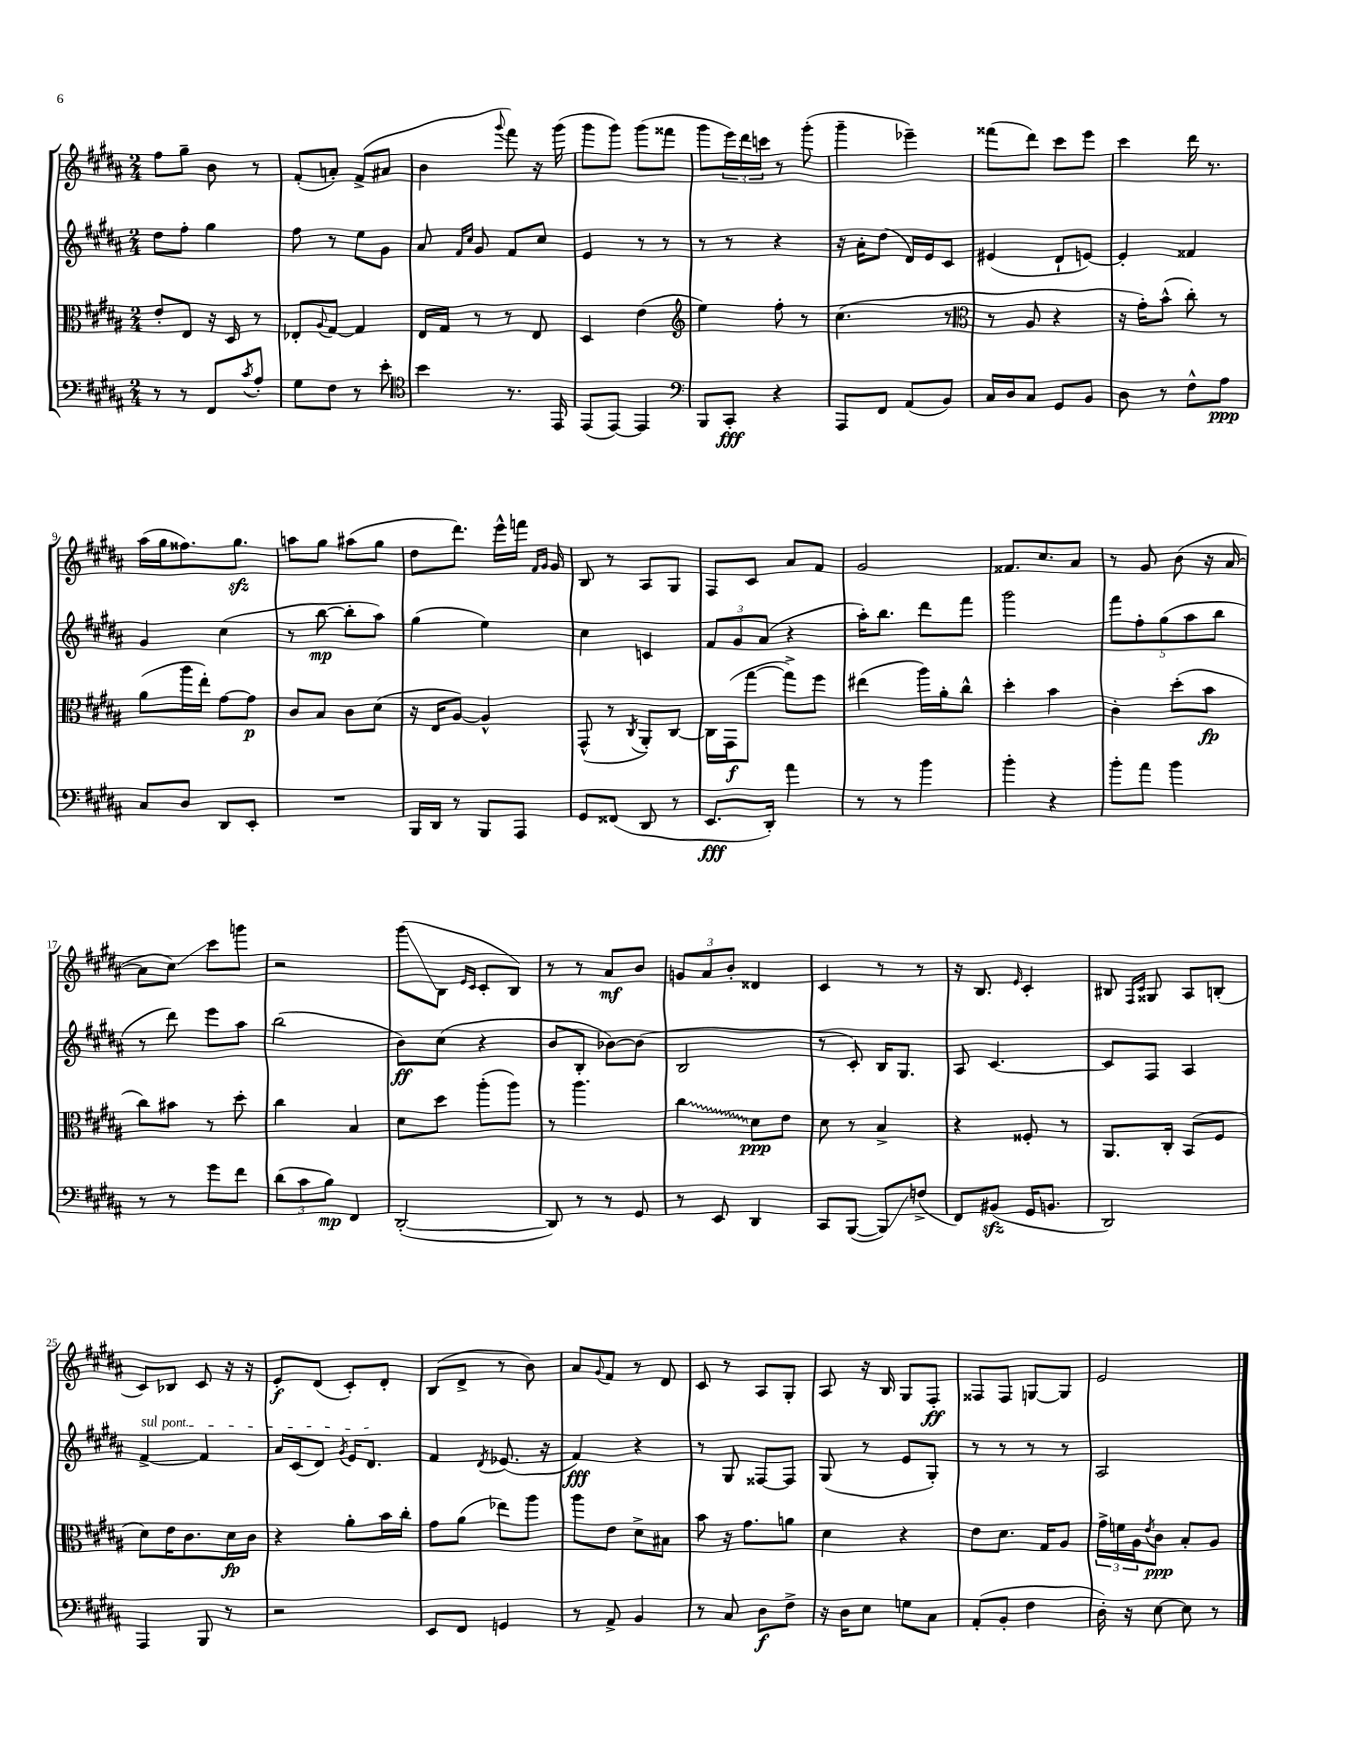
<<
\new StaffGroup <<
\new Staff = "s0" {
    \clef treble \key b \major \numericTimeSignature \time 2/4
    fis''8 gis''8-- b'8 r8 |
    fis'8-.( a'8-.) fis'8->( ais'8 |
    b'4 \appoggiatura { gis'''8 } fis'''8) r16 gis'''16( |
    gis'''8 gis'''8) gis'''8( fisis'''8 |
    gis'''8 \tuplet 3/2 { e'''16) dis'''16 c'''16 } r8 gis'''8-.( |
    gis'''4-- ees'''4--) |
    fisis'''8( dis'''8) cis'''8 e'''8 |
    cis'''4 dis'''16 r8. |
    ais''16( gis''16 fisis''8.) gis''8.\sfz |
    a''8 gis''8 ais''8( gis''8 |
    dis''8 dis'''8.) e'''16-^ f'''16 \grace { fis'16 gis'16 } gis'16 |
    b8 r8 ais8 gis8 |
    fis8 cis'8 ais'8 fis'8 |
    gis'2 |
    fisis'8. cis''8. ais'8 |
    r8 gis'8 b'8( r16 ais'16~ |
    ais'8 cis''8\glissando) cis'''8 g'''8 |
    r2 |
    gis'''8\glissando( b8 \grace { e'16 cis'16 } cis'8-. b8) |
    r8 r8 ais'8\mf b'8 |
    \tuplet 3/2 { g'8 ais'8 b'8-. } disis'4 |
    cis'4 r8 r8 |
    r16 b8. \grace { e'16 } cis'4-. |
    bis8 \grace { fis16 cis'16 } gisis8 ais8 b8-.( |
    cis'8) bes8 cis'8 r16 r16 |
    e'8-.\f dis'8( cis'8-.) dis'8-. |
    b8( dis'8-> r8 b'8) |
    ais'8 \appoggiatura { gis'8 } fis'8 r8 dis'8 |
    cis'8 r8 ais8 gis8-. |
    ais8 r16 b16 gis8 fis8-.\ff |
    fisis8 fisis8 g8~ g8 |
    e'2 \bar "|." |
}
\new Staff = "s1" {
    \clef treble \key b \major \numericTimeSignature \time 2/4
    dis''8 fis''8-. gis''4 |
    fis''8 r8 e''8 gis'8 |
    ais'8 \grace { fis'16 cis''16 } gis'8 fis'8 cis''8 |
    e'4 r8 r8 |
    r8 r8 r4 |
    r16 ais'16-. dis''8( dis'16) e'16 cis'8 |
    eis'4( dis'8-! e'8~) |
    e'4-. fisis'4 |
    gis'4 cis''4( |
    r8 b''8~\mp b''8-. ais''8) |
    gis''4( e''4) |
    cis''4 c'4 |
    \tuplet 3/2 { fis'8 gis'8 ais'8( } r4 |
    ais''16-.) b''8. dis'''8 fis'''8 |
    gis'''2 |
    \tuplet 5/4 { fis'''8 fis''8-. gis''8( ais''8 b''8 } |
    r8 dis'''8) e'''8 ais''8 |
    b''2( |
    b'8\ff) cis''8( r4 |
    b'8 b8-. bes'8~) bes'8( |
    b2 |
    r8 cis'8-.) b16 gis8. |
    ais8 cis'4.~ |
    cis'8 fis8 ais4 |
    \once \override TextSpanner.bound-details.left.text = \markup { \italic "sul pont." } fis'4~->\startTextSpan fis'4 |
    ais'16 cis'16( dis'8) \acciaccatura { gis'8 } e'16 dis'8.\stopTextSpan |
    fis'4 \acciaccatura { dis'8 } ees'8.( r16 |
    fis'4\fff) r4 |
    r8 gis8 fisis8~ fisis8 |
    gis8( r8 e'8 gis8-.) |
    r8 r8 r8 r8 |
    ais2 \bar "|." |
}
\new Staff = "s2" {
    \clef alto \key b \major \numericTimeSignature \time 2/4
    e'8-. e8 r16 dis16 r8 |
    ees8-. \appoggiatura { ais8 } gis8~ gis4 |
    e16 gis16 r8 r8 e8 |
    dis4 e'4( |
    \clef treble e''4) fis''8-. r8 |
    cis''4.( r8 |
    \clef alto r8 ais8 r4 |
    r16 gis'16-.) b'8-^( cis''8-.) r8 |
    ais'8( ais''16 e''16-.) gis'8~ gis'8\p |
    cis'8 b8 cis'8 dis'8( |
    r16 e16 ais8~) ais4-^ |
    gis,8-^( r8 \acciaccatura { cis8 } ais,8-.) cis8~ |
    cis16 gis,16\f( gis''8~ gis''8->) fis''8 |
    eis''4( ais''16) ais'16-. cis''8-^ |
    dis''4-. b'4 |
    cis'4-. dis''8-.( b'8\fp |
    cis''8) bis'8 r8 dis''8-. |
    cis''4 b4 |
    dis'8 dis''8 ais''8-.( ais''8) |
    r8 ais''4. |
    \once \override Glissando.style = #'zigzag cis''4\glissando dis'8\ppp e'8 |
    dis'8 r8 b4-> |
    r4 fisis8-. r8 |
    ais,8. cis16-. b,8( fis8 |
    dis'8) e'16 cis'8. dis'16\fp cis'16 |
    r4 ais'8-. b'16 cis''16-. |
    gis'8 ais'8( ees''8) ais''8 |
    ais''8 e'8 dis'8-> bis8 |
    b'8 r16 gis'8. a'8 |
    dis'4 r4 |
    e'8 dis'8. gis16 ais8 |
    \tuplet 3/2 { gis'16-> f'16 ais16 } \acciaccatura { e'8 } cis'8\ppp b8-. ais8 \bar "|." |
}
\new Staff = "s3" {
    \clef bass \key b \major \numericTimeSignature \time 2/4
    r8 r8 fis,8 \acciaccatura { cis'8 } ais8-. |
    gis8 fis8 r8 e'8-. |
    \clef tenor b'4 r8. e,16 |
    e,8( e,8~) e,4 |
    \clef bass b,,8 cis,8-.\fff r4 |
    ais,,8 fis,8 ais,8( b,8) |
    cis16 dis16 cis8 gis,8 b,8 |
    dis8 r8 fis8-^ ais8\ppp |
    cis8 dis8 dis,8 e,8-. |
    R2 |
    b,,16 dis,16 r8 b,,8 ais,,8 |
    gis,8 fisis,8( dis,8 r8 |
    e,8.\fff dis,16-.) ais'4 |
    r8 r8 b'4 |
    b'4-. r4 |
    b'8-. ais'8 b'4 |
    r8 r8 gis'8 fis'8 |
    \tuplet 3/2 { dis'8( cis'8 b8\mp) } fis,4 |
    dis,2~-.( |
    dis,8) r8 r8 gis,8 |
    r8 e,8 dis,4 |
    cis,8 b,,8~( b,,8\glissando) f8->( |
    fis,8) bis,8\sfz( gis,16 b,8. |
    dis,2) |
    ais,,4 b,,8 r8 |
    r2 |
    e,8 fis,8 g,4 |
    r8 ais,8-> b,4 |
    r8 cis8 dis8\f fis8-> |
    r16 dis16 e8 g8 cis8 |
    ais,8-.( b,8-. fis4 |
    dis16-.) r16 e8~ e8 r8 \bar "|." |
}
>>
>>
